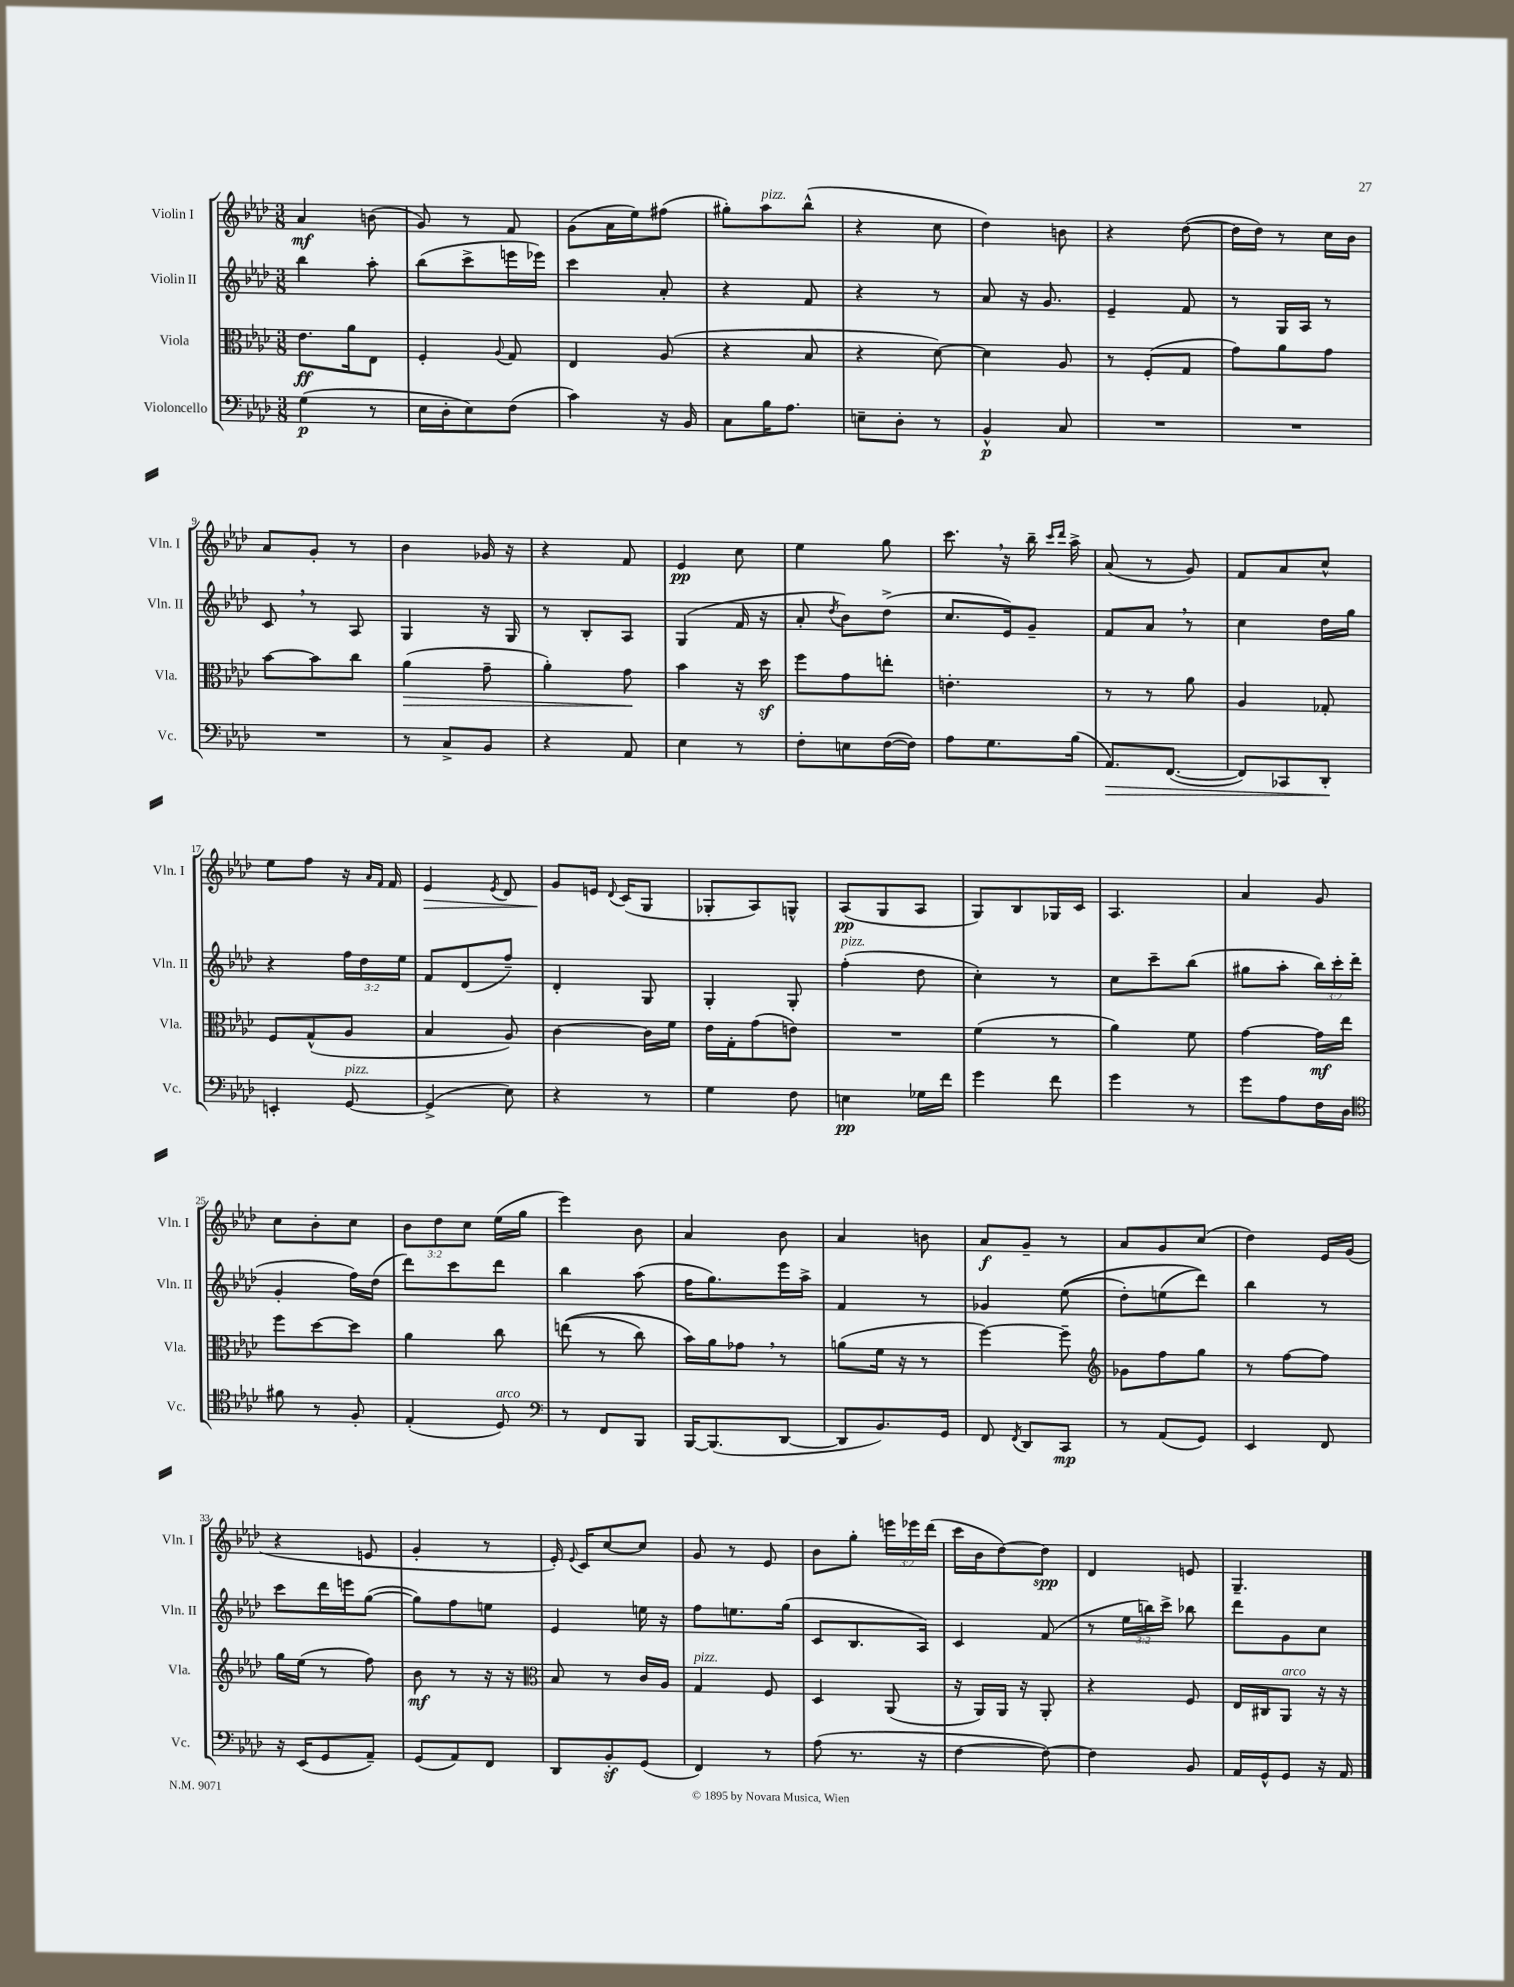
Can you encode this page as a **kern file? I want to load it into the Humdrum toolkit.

**kern	**dynam	**kern	**dynam	**kern	**kern	**dynam
*part4	*part4	*part3	*part3	*part2	*part1	*part1
*staff4	*staff4	*staff3	*staff3	*staff2	*staff1	*staff1
*I"Violoncello	*	*I"Viola	*	*I"Violin II	*I"Violin I	*
*I'Vc.	*	*I'Vla.	*	*I'Vln. II	*I'Vln. I	*
*clefF4	*	*clefC3	*	*clefG2	*clefG2	*
*k[b-e-a-d-]	*	*k[b-e-a-d-]	*	*k[b-e-a-d-]	*k[b-e-a-d-]	*
*M3/8	*	*M3/8	*	*M3/8	*M3/8	*
=1	=1	=1	=1	=1	=1	=1
(4G\	p	8.e-\L	ff	4bb-\	4a-/	mf
.	.	16a-\k	.	.	.	.
8r	.	8E-\J	.	8aa-'\	(8bn\	.
=2	=2	=2	=2	=2	=2	=2
16E-\LL	.	4F'/	.	(8bb-\L	8g/)	.
16D-'\J	.	.	.	.	.	.
8E-\)	.	.	.	8ccc^\	8r	.
.	.	8qqA-/	.	.	.	.
(8F\J	.	8G/	.	16eeen\L	8f/	.
.	.	.	.	16eee-X\JJ)	.	.
=3	=3	=3	=3	=3	=3	=3
4c\)	.	4E-/	.	4ccc\	(8g\L	.
.	.	.	.	.	16a-\L	.
.	.	.	.	.	16ee-\J)	.
16r	.	(8A-/	.	8a-'/	(8ff#X\J	.
16BB-/	.	.	.	.	.	.
=4	=4	=4	=4	=4	=4	=4
8C\L	.	4r	.	4r	8gg#X'\L)	.
!	!	!	!	!	!LO:TX:a:i:t=pizz.	!
16B-\K	.	.	.	.	8aa-\	.
8.A-\J	.	.	.	.	.	.
.	.	8B-/	.	8f/	(8bb-^^\J	.
=5	=5	=5	=5	=5	=5	=5
8En~\L	.	4r	.	4r	4r	.
8D-'\J	.	.	.	.	.	.
8r	.	[8d-\)	.	8r	8cc\	.
=6	=6	=6	=6	=6	=6	=6
4BB-^^/	p	4d-\]	.	8a-/	4dd-\)	.
.	.	.	.	16r	.	.
.	.	.	.	8.g/	.	.
8C/	.	8A-/	.	.	8bn\	.
=7	=7	=7	=7	=7	=7	=7
4.r	.	8r	.	4e-~/	4r	.
.	.	(8F'/L	.	.	.	.
.	.	8G/J	.	8f/	([8dd-\	.
=8	=8	=8	=8	=8	=8	=8
4.r	.	8g\L)	.	8r	16dd-\LL]	.
.	.	.	.	.	16dd-\JJ)	.
.	.	8a-\	.	16G/LL	8r	.
.	.	.	.	16A-/JJ	.	.
.	.	8g\J	.	8r	16cc\LL	.
.	.	.	.	.	16b-\JJ	.
!!LO:LB:g=z
=9	=9	=9	=9	=9	=9	=9
4.r	.	[8b-\L	.	8c,/	8a-/L	.
.	.	8b-\]	.	8r	8g'/J	.
.	.	8cc\J	.	8A-/	8r	.
=10	=10	=10	=10	=10	=10	=10
!	!	!	!LO:HP:b	!	!	!
8r	.	(4a-\	>	4G/	4b-\	.
8C^/L	.	.	.	.	.	.
8BB-/J	.	8g~\	.	16r	16g-X/	.
.	.	.	.	16G/	16r	.
=11	=11	=11	=11	=11	=11	=11
4r	.	4a-'\)	.	8r	4r	.
.	.	.	.	8B-'/L	.	.
8AA-/	.	8g\	.	8A-/J	8f/	.
.	.	.	]	.	.	.
=12	=12	=12	=12	=12	=12	=12
4E-\	.	4b-\	.	(4G/	4e-/	pp
8r	.	16r	.	16f/	8cc\	.
.	.	16dd-z\	.	16r	.	.
=13	=13	=13	=13	=13	=13	=13
8F'\L	.	8ff\L	.	8a-'/	4ee-\	.
.	.	.	.	8qdd-/	.	.
8En\	.	8g\	.	8b-\L)	.	.
([16F\L	.	8een'\J	.	(8dd-^\J	8gg\	.
16F\JJ])	.	.	.	.	.	.
=14	=14	=14	=14	=14	=14	=14
8A-\L	.	4.en'\	.	8.cc/L	8.ccc,\	.
8.G\	.	.	.	.	.	.
.	.	.	.	16e-/k)	16r	.
.	.	.	.	8g~/J	16bb-~\	.
.	.	.	.	.	16qqccc/LL	.
.	.	.	.	.	16qqddd-/JJ	.
(16B-\Jk	.	.	.	.	16aa-^\	.
=15	=15	=15	=15	=15	=15	=15
!	!LO:HP:b	!	!	!	!	!
8.AA-/L)	>	8r	.	8f/L	(8a-/	.
.	.	8r	.	8a-,/J	8r	.
([8.FF/J	.	.	.	.	.	.
.	.	8a-\	.	8r	8g/)	.
=16	=16	=16	=16	=16	=16	=16
8FF/L])	.	4A-/	.	4cc\	8f/L	.
8CC-X/	.	.	.	.	8a-/	.
8DD-'/J	.	8G-X'/	.	16dd-\LL	8cc^^/J	.
.	.	.	.	16gg\JJ	.	.
.	]	.	.	.	.	.
!!LO:LB:g=z
=17	=17	=17	=17	=17	=17	=17
4EEn'/	.	8F/L	.	4r	8ee-\L	.
.	.	(8G^^/	.	.	8ff\J	.
!LO:TX:a:i:t=pizz.	!	!	!	!	!	!
[8GG/	.	8A-/J	.	24ff\LL	16r	.
.	.	.	.	24dd-\	.	.
.	.	.	.	.	16qqa-/LL	.
.	.	.	.	.	16qqf/JJ	.
.	.	.	.	.	16f/	.
.	.	.	.	24ee-\JJ	.	.
=18	=18	=18	=18	=18	=18	=18
!	!	!	!	!	!	!LO:HP:b
(4GG^/]	.	4B-/	.	8f/L	4e-/	>
.	.	.	.	(8d-/	.	.
.	.	.	.	.	8qe-/	.
8E-\)	.	8A-/)	.	8ff~/J)	8d-/	.
=19	=19	=19	=19	=19	=19	=19
4r	.	[4c\	.	4d-'/	8g/L	.
.	.	.	.	.	16en/Jk	]
.	.	.	.	.	8qqd-/	.
.	.	.	.	.	(16c/KL	.
8r	.	16c\LL]	.	8G/	8G/J	.
.	.	16f\JJ	.	.	.	.
=20	=20	=20	=20	=20	=20	=20
4G\	.	16e-\LL	.	4G'/	8G-X'/L	.
.	.	16G'\J	.	.	.	.
.	.	(8g\	.	.	8A-/)	.
8F\	.	8en\J)	.	8G'/	8Gn^^/J	.
=21	=21	=21	=21	=21	=21	=21
!	!	!	!	!LO:TX:a:i:t=pizz.	!	!
4En\	pp	4.r	.	(4ff'\	(8A-/L	pp
.	.	.	.	.	8G/	.
16G-X\LL	.	.	.	8dd-\	8A-/J	.
16f\JJ	.	.	.	.	.	.
=22	=22	=22	=22	=22	=22	=22
4g\	.	(4f\	.	4cc'\)	8G/L)	.
.	.	.	.	.	8B-/	.
8f\	.	8r	.	8r	16G-X/L	.
.	.	.	.	.	16c/JJ	.
=23	=23	=23	=23	=23	=23	=23
4g\	.	4a-\)	.	8cc\L	4.A-/	.
.	.	.	.	8ccc~\	.	.
8r	.	8f\	.	(8bb-\J	.	.
=24	=24	=24	=24	=24	=24	=24
8g\L	.	[4g\	.	8gg#X\L	4a-/	.
8A-\	.	.	.	8aa-'\J	.	.
16F\L	.	16g\LL]	mf	24bb-\LL)	8g/	.
.	.	.	.	24ccc'\	.	.
16D-\JJ	.	16ee-\JJ	.	.	.	.
.	.	.	.	(24ddd-\JJ	.	.
!!LO:LB:g=z
=25	=25	=25	=25	=25	=25	=25
*clefC4	*	*	*	*	*	*
8f#X\	.	8ff\L	.	4g'/	8cc\L	.
8r	.	[8dd-\	.	.	8b-'\	.
8F'/	.	8dd-\J]	.	16ff\LL)	8cc\J	.
.	.	.	.	(16dd-\JJ	.	.
=26	=26	=26	=26	=26	=26	=26
(4E-'/	.	4a-\	.	8ddd-\L)	12b-\L	.
.	.	.	.	.	12dd-\	.
.	.	.	.	8ccc\	.	.
.	.	.	.	.	12cc\J	.
!LO:TX:a:i:t=arco	!	!	!	!	!	!
8D-/)	.	8cc\	.	8ddd-\J	(16ee-\LL	.
.	.	.	.	.	16gg\JJ	.
=27	=27	=27	=27	=27	=27	=27
*clefF4	*	*	*	*	*	*
8r	.	((8een\	.	4bb-\	4eee-\)	.
8FF/L	.	8r	.	.	.	.
8BBB-/J	.	8cc\)	.	(8aa-\	8b-\	.
=28	=28	=28	=28	=28	=28	=28
[16BBB-/KL	.	16b-\LL)	.	16ff\KL	4a-/	.
(8.BBB-/]	.	16a-\J	.	8.gg\)	.	.
.	.	8g-X,\J	.	.	.	.
[8DD-/J	.	8r	.	16eee-\L	8b-\	.
.	.	.	.	16aa-^\JJ	.	.
=29	=29	=29	=29	=29	=29	=29
8DD-/L]	.	(8an\L	.	4f/	4a-/	.
8.BB-/)	.	16f\Jk	.	.	.	.
.	.	16r	.	.	.	.
.	.	8r	.	8r	8bn\	.
16GG/Jk	.	.	.	.	.	.
=30	=30	=30	=30	=30	=30	=30
8FF/	.	[4ff\)	.	4g-X/	8a-/L	f
8qFF/	.	.	.	.	.	.
8DD-/L	.	.	.	.	8g~/J	.
8CC/J	mp	8ff~\]	.	((8ee-\	8r	.
=31	=31	=31	=31	=31	=31	=31
*	*	*clefG2	*	*	*	*
8r	.	8g-X\L	.	8dd-'\L)	8a-/L	.
(8AA-/L	.	8ff\	.	(8een\	8g/	.
8GG/J)	.	8gg\J	.	8ddd-\J))	(8cc/J	.
=32	=32	=32	=32	=32	=32	=32
4EE-/	.	8r	.	4bb-\	4dd-\)	.
.	.	[8ff\L	.	.	.	.
8FF/	.	8ff\J]	.	8r	16e-/LL	.
.	.	.	.	.	(16g/JJ	.
!!LO:LB:g=z
=33	=33	=33	=33	=33	=33	=33
16r	.	16gg\LL	.	8ccc\L	4r	.
(16EE-/KL	.	(16ee-\JJ	.	.	.	.
8GG/	.	8r	.	16ddd-\L	.	.
.	.	.	.	16eeen\J	.	.
8AA-~/J)	.	8ff\)	.	([8gg\J	8en/	.
=34	=34	=34	=34	=34	=34	=34
(8GG/L	.	8b-\	mf	8gg\L])	4g'/	.
8AA-/)	.	8r	.	8ff\	.	.
8FF/J	.	16r	.	8een\J	8r	.
.	.	16r	.	.	.	.
=35	=35	=35	=35	=35	=35	=35
*	*	*clefC3	*	*	*	*
8DD-/L	.	8B-/	.	4e-/	16e-'/)	.
.	.	.	.	.	8qqe-/	.
.	.	.	.	.	16c/KL	.
8BB-z'/	.	8r	.	.	[8cc/	.
(8GG/J	.	16c/LL	.	16een\	8cc/J]	.
.	.	16A-/JJ	.	16r	.	.
=36	=36	=36	=36	=36	=36	=36
!	!	!LO:TX:a:i:t=pizz.	!	!	!	!
4FF/)	.	4G/	.	8ff\L	8g/	.
.	.	.	.	8.een\	8r	.
8r	.	8F/	.	.	8e-/	.
.	.	.	.	(16gg\Jk	.	.
=37	=37	=37	=37	=37	=37	=37
(8A-\	.	4D-/	.	8c/L	8b-\L	.
8.r	.	.	.	8.B-/	8gg'\J	.
.	.	(8AA-/	.	.	24eeen\LL	.
.	.	.	.	.	24eee-X\	.
16r	.	.	.	16A-/Jk)	.	.
.	.	.	.	.	(24ddd-\JJ	.
=38	=38	=38	=38	=38	=38	=38
[4F\	.	16r	.	4c/	16ccc\LL	.
.	.	16AA-/LL)	.	.	16b-\J	.
.	.	16AA-/JJ	.	.	[8dd-\)	.
.	.	16r	.	.	.	.
8F\_)	.	8AA-'/	.	(8f/	8dd-\J]	spp
=39	=39	=39	=39	=39	=39	=39
4F\]	.	4r	.	8r	4d-/	.
.	.	.	.	24ee-\LL	.	.
.	.	.	.	24bbn\)	.	.
.	.	.	.	24ccc^\JJ	.	.
8BB-/	.	8F/	.	8bb-X\	8en/	.
=40	=40	=40	=40	=40	=40	=40
16AA-/LL	.	16E-/LL	.	8ddd-\L	4.G~/	.
16GG^^/J	.	16C#X/J	.	.	.	.
!	!	!LO:TX:a:i:t=arco	!	!	!	!
8GG/J	.	8AA-/J	.	8g\	.	.
16r	.	16r	.	8cc\J	.	.
16AA-/	.	16r	.	.	.	.
==	==	==	==	==	==	==
*-	*-	*-	*-	*-	*-	*-
